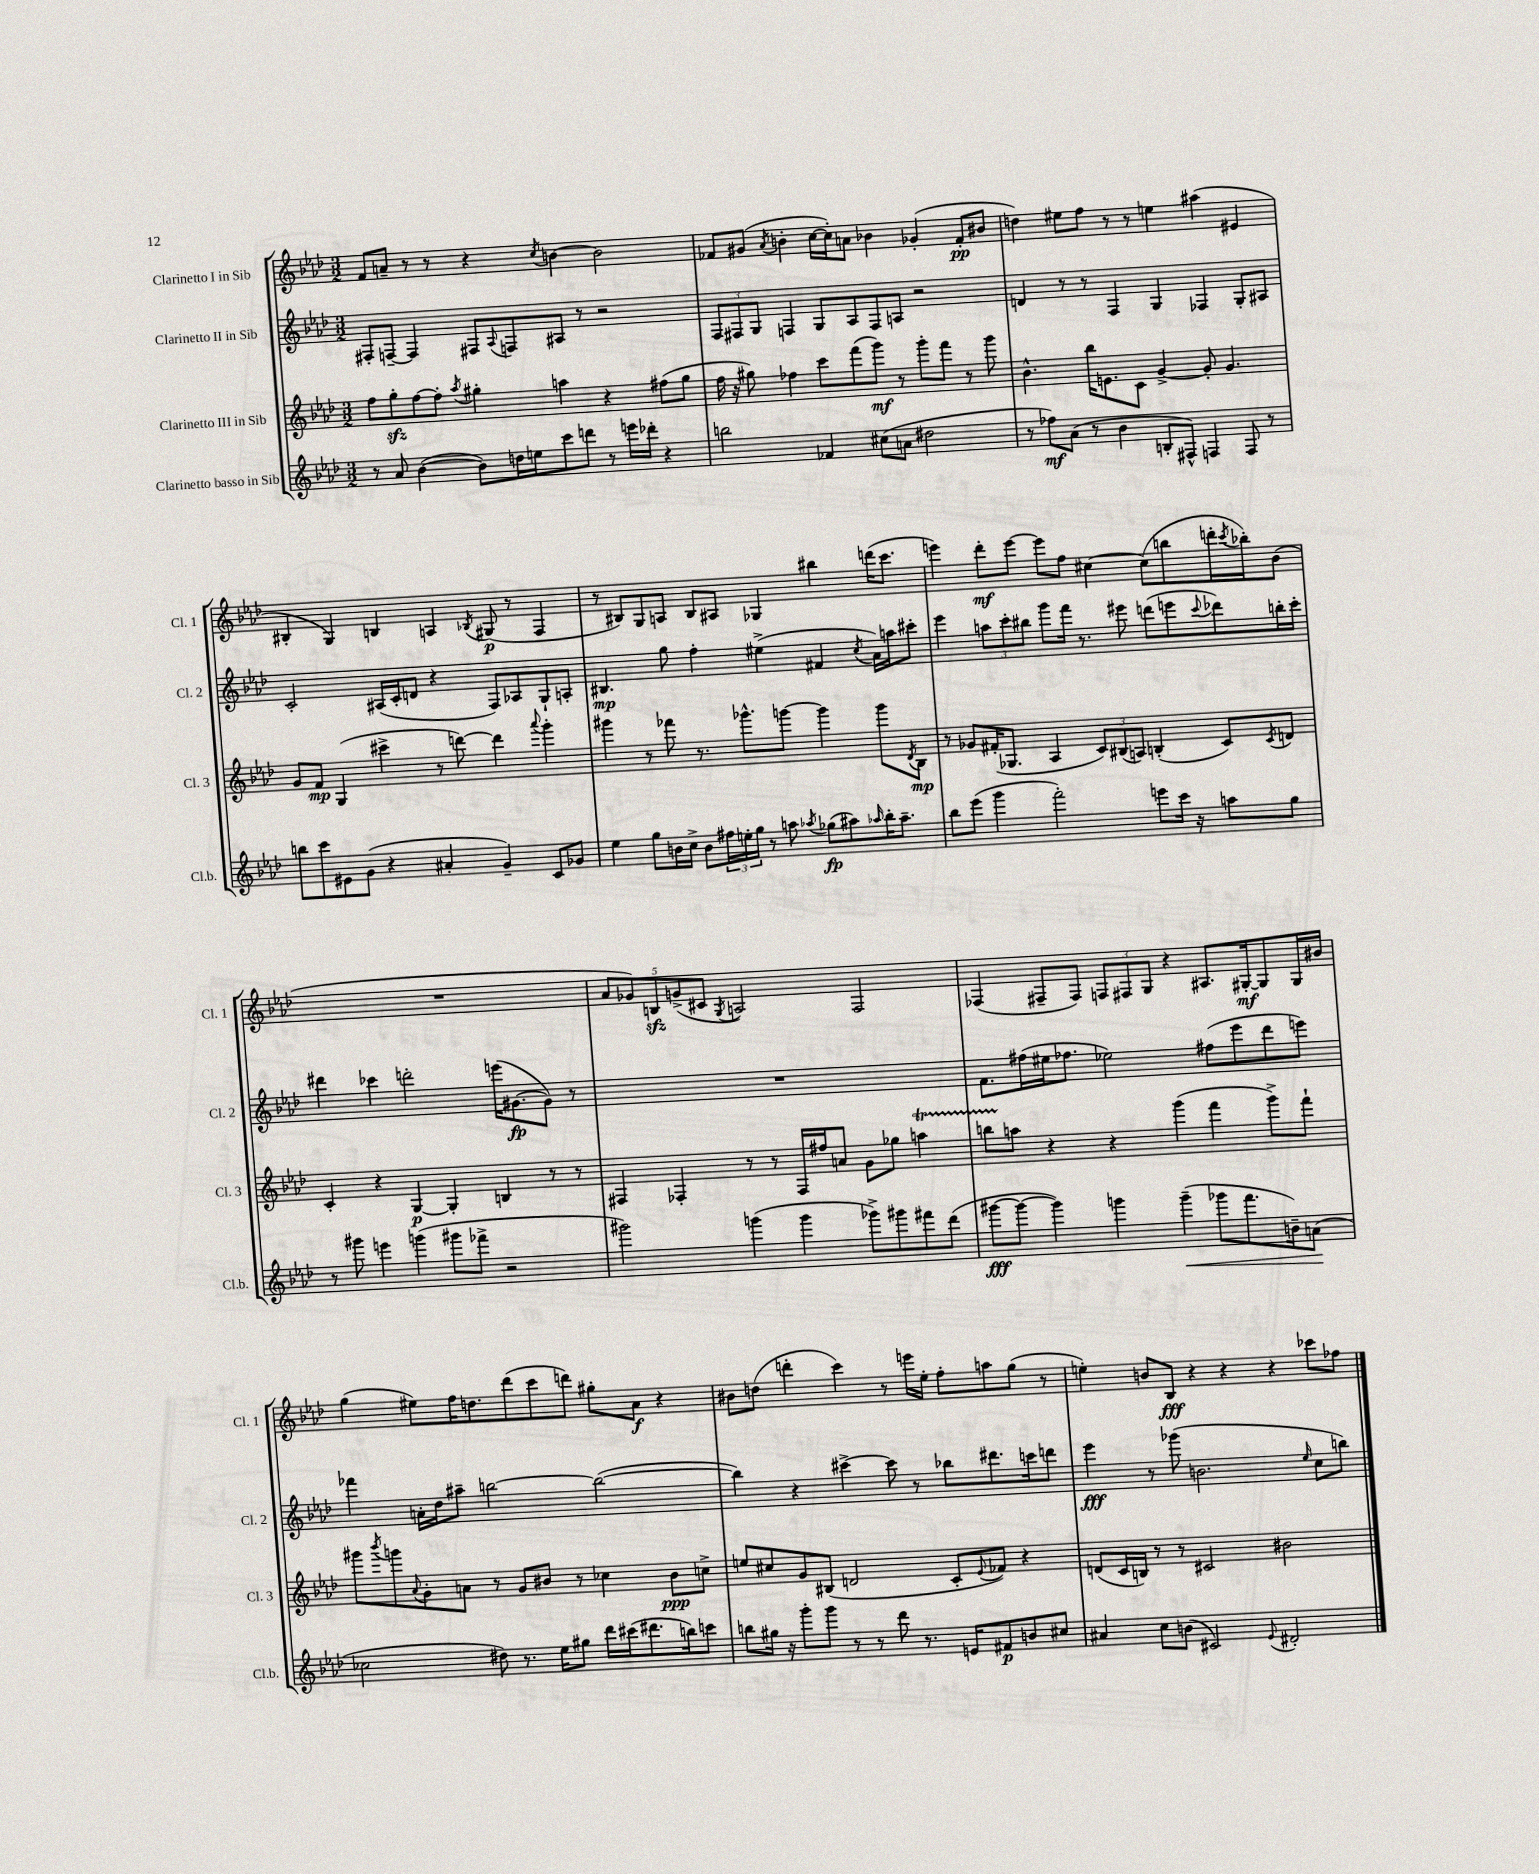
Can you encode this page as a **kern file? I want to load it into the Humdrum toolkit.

**kern	**dynam	**kern	**dynam	**kern	**dynam	**kern	**dynam
*part4	*part4	*part3	*part3	*part2	*part2	*part1	*part1
*staff4	*staff4	*staff3	*staff3	*staff2	*staff2	*staff1	*staff1
*I"Clarinetto basso in Sib	*	*I"Clarinetto III in Sib	*	*I"Clarinetto II in Sib	*	*I"Clarinetto I in Sib	*
*I'Cl.b.	*	*I'Cl. 3	*	*I'Cl. 2	*	*I'Cl. 1	*
*clefG2	*	*clefG2	*	*clefG2	*	*clefG2	*
*k[b-e-a-d-]	*	*k[b-e-a-d-]	*	*k[b-e-a-d-]	*	*k[b-e-a-d-]	*
*M3/2	*	*M3/2	*	*M3/2	*	*M3/2	*
=14	=14	=14	=14	=14	=14	=14	=14
8r	.	8ff\L	.	8F#X'/L	.	8f/L	.
8a-/	.	8ggzz'\	.	[8Fn~/J	.	8an~/J	.
([4b-\	.	[8ff\	.	4F/]	.	8r	.
.	.	8ff'\J]	.	.	.	8r	.
.	.	8qaa-/	.	.	.	.	.
8b-\L])	.	4gg#X'\	.	8F#X/L	.	4r	.
.	.	.	.	8qqA-/	.	.	.
16ddn\L	.	.	.	8Fn/	.	.	.
16een\J	.	.	.	.	.	.	.
.	.	.	.	.	.	8qcc/	.
8ccc\	.	4aan\	.	8A#X/J	.	[4bn\	.
8dddn\J	.	.	.	8r	.	.	.
8r	.	4r	.	2r	.	2b\]	.
16eeen\LL	.	.	.	.	.	.	.
16ddd-X'\JJ	.	.	.	.	.	.	.
4r	.	(8ff#X\L	.	.	.	.	.
.	.	8gg#\J	.	.	.	.	.
=15	=15	=15	=15	=15	=15	=15	=15
2bbn\	.	16ff\	.	12F/L	.	8f-X/L	.
.	.	16r	.	.	.	.	.
.	.	.	.	12F#X/	.	.	.
.	.	8gg#X\)	.	.	.	(8g#X/J	.
.	.	.	.	12G/J	.	.	.
.	.	.	.	.	.	8qa-/	.
.	.	4ff-X\	.	4Fn/	.	4bn'\	.
4f-X/	.	8ccc\L	.	8G/L	.	[16cc\LL	.
.	.	.	.	.	.	16cc'\J])	.
.	.	(8fff\	.	8A-/	.	8an\J	.
(8cc#X\L	.	8ggg\J)	mf	8F/	.	4b-X\	.
8an\J	.	8r	.	8An/J	.	.	.
2dd#X\	.	8ggg'\L	.	2r	.	(4g-X'/	.
.	.	8fff\J	.	.	.	.	.
.	.	8r	.	.	.	8f-'/L	pp
.	.	8ggg\	.	.	.	8b#X/J	.
=16	=16	=16	=16	=16	=16	=16	=16
8r	.	4.b-^^\	.	4dn/	.	4ddn\)	.
8ff-X\L)	mf	.	.	.	.	.	.
(8a-\J	.	.	.	8r	.	8ee#X\L	.
8r	.	16bb-\KL	.	8r	.	8ff\J	.
.	.	8.en\	.	.	.	.	.
4b-\	.	.	.	4F/	.	8r	.
.	.	8c\J	.	.	.	8r	.
8Bn'/L	.	[4g^/	.	4G/	.	4een\	.
8F#X^^/J)	.	.	.	.	.	.	.
4Fn/	.	8g'/]	.	4F-X/	.	(4aa#X\	.
.	.	4.g/	.	.	.	.	.
8F/	.	.	.	8G'/L	.	4e#X/	.
8r	.	.	.	8A#X/J	.	.	.
!!LO:LB:g=z
=17	=17	=17	=17	=17	=17	=17	=17
8bbn\L	.	8g/L	.	2c'/	.	4B#X'/	.
8ccc\	.	8f/J	mp	.	.	.	.
8e#X\	.	(4G/	.	.	.	4G/)	.
(8g\J	.	.	.	.	.	.	.
4r	.	4ccc#X^\	.	(16A#X/LL	.	4Bn/	.
.	.	.	.	16c'/J	.	.	.
.	.	.	.	8dn/J	.	.	.
4a#X'/	.	8r	.	4r	.	4An/	.
.	.	[8dddn\)	.	.	.	.	.
.	.	.	.	.	.	8qB-X/	.
4g~/)	.	4ddd\]	.	8F/L)	.	(8G#X/	p
.	.	.	.	8A-X/	.	8r	.
.	.	8qqaaa-/	.	.	.	.	.
8c/L	.	4ggg'\	.	8G`/	.	4F/	.
8g-X/J	.	.	.	8An'/J	.	.	.
=18	=18	=18	=18	=18	=18	=18	=18
4ee-\	.	4ggg#X\	.	4.B#X/	mp	8r	.
.	.	.	.	.	.	8B#X/L)	.
8gg\L	.	8r	.	.	.	8G/	.
16bn\L	.	8fff-X\	.	8gg\	.	8An/J	.
16cc^\JJ	.	.	.	.	.	.	.
8b\L	.	8.r	.	4ff'\	.	8B#/L	.
24ff#X\L	.	.	.	.	.	8A#X/J	.
24een'\	.	.	.	.	.	.	.
.	.	8.ggg-X^^\L	.	.	.	.	.
24gg\JJ	.	.	.	.	.	.	.
8r	.	.	.	(4ee#X^\	.	4G-X/	.
8aan\	.	[8gggn\J	.	.	.	.	.
8qaa-X/	.	.	.	.	.	.	.
(8gg-X\L	fp	4ggg\]	.	4f#X/	.	4bb#X\	.
8aa#X\)	.	.	.	.	.	.	.
16qqaa-X/	.	.	.	8qcc/	.	.	.
16bb-'\K	.	8ggg\L	.	16a-\LL)	.	(16dddn\KL	.
8.aa-~\J	.	.	.	16aan\J	.	8.ccc\J	.
.	.	8qd-/	.	.	.	.	.
.	.	8B-\J	mp	8ccc#X'\J	.	.	.
=19	=19	=19	=19	=19	=19	=19	=19
8bb-\L	.	8r	.	4eee-\	.	4eeen\)	.
(8eee-\J	.	8g-X/L	.	.	.	.	.
4ggg\	.	(16f#X'/K	.	12aan\L	.	8ddd-'\L	mf
.	.	8.G-X/J	.	.	.	.	.
.	.	.	.	12ccc'\	.	.	.
.	.	.	.	.	.	[8eee\J	.
.	.	.	.	12bb#X\J	.	.	.
2fff'\)	.	4A-/	.	8ggg\L	.	8eee\L]	.
.	.	.	.	16fff\Jk	.	8ff\J	.
.	.	.	.	8.r	.	.	.
.	.	12c/L)	.	.	.	[4cc#X\	.
.	.	(12B#X/	.	.	.	.	.
.	.	.	.	8eee#X\	.	.	.
.	.	12An/J)	.	.	.	.	.
8eeen\L	.	(4Bn'/	.	(8dddn\L	.	(8cc#\L]	.
16ccc\Jk	.	.	.	8eeen\	.	8bbn\	.
16r	.	.	.	.	.	.	.
.	.	.	.	8qqccc/	.	.	.
8aan\L	.	8c/L)	.	8ddd-X\)	.	16dddn'\L	.
.	.	.	.	.	.	8qccc/	.
.	.	.	.	.	.	16bb-X'\J)	.
.	.	8qc/	.	.	.	.	.
8gg\J	.	8dn/J	.	16bbn'\L	.	(8b-\J	.
.	.	.	.	16ccc'\JJ	.	.	.
!!LO:LB:g=z
=20	=20	=20	=20	=20	=20	=20	=20
8r	.	4c'/	.	4ddd#X\	.	1.r	.
8ggg#X\	.	.	.	.	.	.	.
4eeen\	.	4r	.	4ccc-X\	.	.	.
(4gggn\	.	[4G/	p	2dddn'\	.	.	.
8ggg#X\L	.	4G'/]	.	.	.	.	.
8fff-X^\J	.	.	.	.	.	.	.
2r	.	4Bn/	.	(16eeen\KL	.	.	.
.	.	.	.	[8.g#X\	fp	.	.
.	.	8r	.	8g#\J])	.	.	.
.	.	8r	.	8r	.	.	.
=21	=21	=21	=21	=21	=21	=21	=21
2ggg#X\)	.	4F#X/	.	1.r	.	10a-/L	.
.	.	.	.	.	.	10g-X/)	.
.	.	.	.	.	.	10Bnzz/	.
.	.	4F-X'/	.	.	.	.	.
.	.	.	.	.	.	(10gn^/	.
.	.	.	.	.	.	10c#X/J	.
.	.	.	.	.	.	8qG/	.
(4gggn\	.	8r	.	.	.	2An/)	.
.	.	8r	.	.	.	.	.
4ggg\	.	16F-/LL	.	.	.	.	.
.	.	16ff#X/J	.	.	.	.	.
.	.	8an/J	.	.	.	.	.
8ggg-X^\L)	.	8g\L	.	.	.	2F/	.
8ggg#X\	.	8gg-X\J	.	.	.	.	.
8fff#X\	.	4aant\	.	.	.	.	.
(8ddd-\J	.	.	.	.	.	.	.
=22	=22	=22	=22	=22	=22	=22	=22
[8ggg#X\L	fff	8bbnTTT\L	.	8.f\L	.	(4F-X/	.
8ggg#\J_	.	8aan\J	.	.	.	.	.
.	.	.	.	(16ff#X\L	.	.	.
4ggg#\])	.	4r	.	16ee#X\J	.	8F#X~/L	.
.	.	.	.	8.ff-X\J	.	.	.
.	.	.	.	.	.	8F#/J)	.
4gggn\	.	4r	.	2ee-X\)	.	12Fn/L	.
.	.	.	.	.	.	12F#X/	.
.	.	.	.	.	.	12G/J	.
!	!LO:HP:b	!	!	!	!	!	!
(4ggg~\	<	(4ggg\	.	.	.	4r	.
8ggg-X\L	.	4fff\	.	(8ff#X\L	.	8.A#X/L	.
8.fff\	.	.	.	8eee-\	.	.	.
.	.	.	.	.	.	[16G#X'/k	mf
.	.	8ggg^\L)	.	8ddd-\	.	8G#/]	.
16bn~\k)	.	.	.	.	.	.	.
(8an\J	.	8fff`\J	.	8eeen\J)	.	16G#/L	.
.	.	.	.	.	.	16b#X/JJ	.
.	[	.	.	.	.	.	.
!!LO:LB:g=z
=23	=23	=23	=23	=23	=23	=23	=23
2cc-X\	.	8ggg#X\L	.	4fff-X\	.	(4gg\	.
.	.	8qbbb-/	.	.	.	.	.
.	.	8gggn\	.	.	.	.	.
.	.	8qqa-/	.	.	.	.	.
.	.	8g'\	.	16an'\LL	.	8ee#X\L)	.
.	.	.	.	16dd-\J	.	.	.
.	.	8an\J	.	8aa#X~\J	.	16ff\K	.
.	.	.	.	.	.	8.ddn\	.
8dd#X\)	.	8r	.	[2bbn\	.	.	.
8.r	.	8g/L	.	.	.	(8ddd-\	.
.	.	8b#X/J	.	.	.	8ccc\	.
16ee-\KL	.	.	.	.	.	.	.
8gg#X\J	.	8r	.	.	.	8dddn\J)	.
16ddd-\LL	.	4cc-X\	.	(2bb\_	.	8gg#X'\L	.
(16ccc#X\J	.	.	.	.	.	.	.
8.ddd#X\	.	.	.	.	.	8a-\J	f
.	.	8b#\L	ppp	.	.	4r	.
16bbn\k)	.	.	.	.	.	.	.
8cccn\J	.	8ccn^\J	.	.	.	.	.
=24	=24	=24	=24	=24	=24	=24	=24
8bbn\L	.	8een/L	.	4bb\])	.	8b#X\L	.
16gg#X\Jk	.	8cc#X/	.	.	.	(8ddn\J	.
16r	.	.	.	.	.	.	.
8ggg'\L	.	8g/	.	4r	.	4dddn'\	.
8ggg\J	.	(8B#X/J	.	.	.	.	.
8r	.	2dn/	.	[4ccc#X^\	.	4ccc\)	.
8r	.	.	.	.	.	.	.
8ddd-\	.	.	.	8ccc#\]	.	8r	.
8.r	.	.	.	8r	.	16eeen\LL	.
.	.	.	.	.	.	16ee-'\JJ	.
.	.	8c'/L	.	8bb-X\L	.	8ff'\L	.
16en/KL	.	.	.	.	.	.	.
.	.	8qqe-/	.	.	.	.	.
8f#X/	p	8f-X/J)	.	8.ddd#X\	.	8aan\	.
8bn/	.	4r	.	.	.	(8gg\J	.
.	.	.	.	16cccn\k	.	.	.
8cc#X/J	.	.	.	8dddn\J	.	8r	.
=25	=25	=25	=25	=25	=25	=25	=25
4a#X/	.	(8dn/L	.	4eee-\	fff	4een'\)	.
.	.	16c/L	.	.	.	.	.
.	.	16Bn/JJ)	.	.	.	.	.
8cc\L	.	8r	.	8r	.	8bn/L	.
(8bn\J	.	8r	.	(8ggg-X\	.	8B-/J	fff
2c#X/)	.	2c#X/	.	2.bn\	.	4r	.
.	.	.	.	.	.	4r	.
8qqe-/	.	.	.	.	.	.	.
2d#X'/	.	2b#X\	.	.	.	4r	.
.	.	.	.	16qqee-/	.	.	.
.	.	.	.	8cc\L	.	8ccc-X\L	.
.	.	.	.	8bbn\J)	.	8ff-X\J	.
==	==	==	==	==	==	==	==
*-	*-	*-	*-	*-	*-	*-	*-
